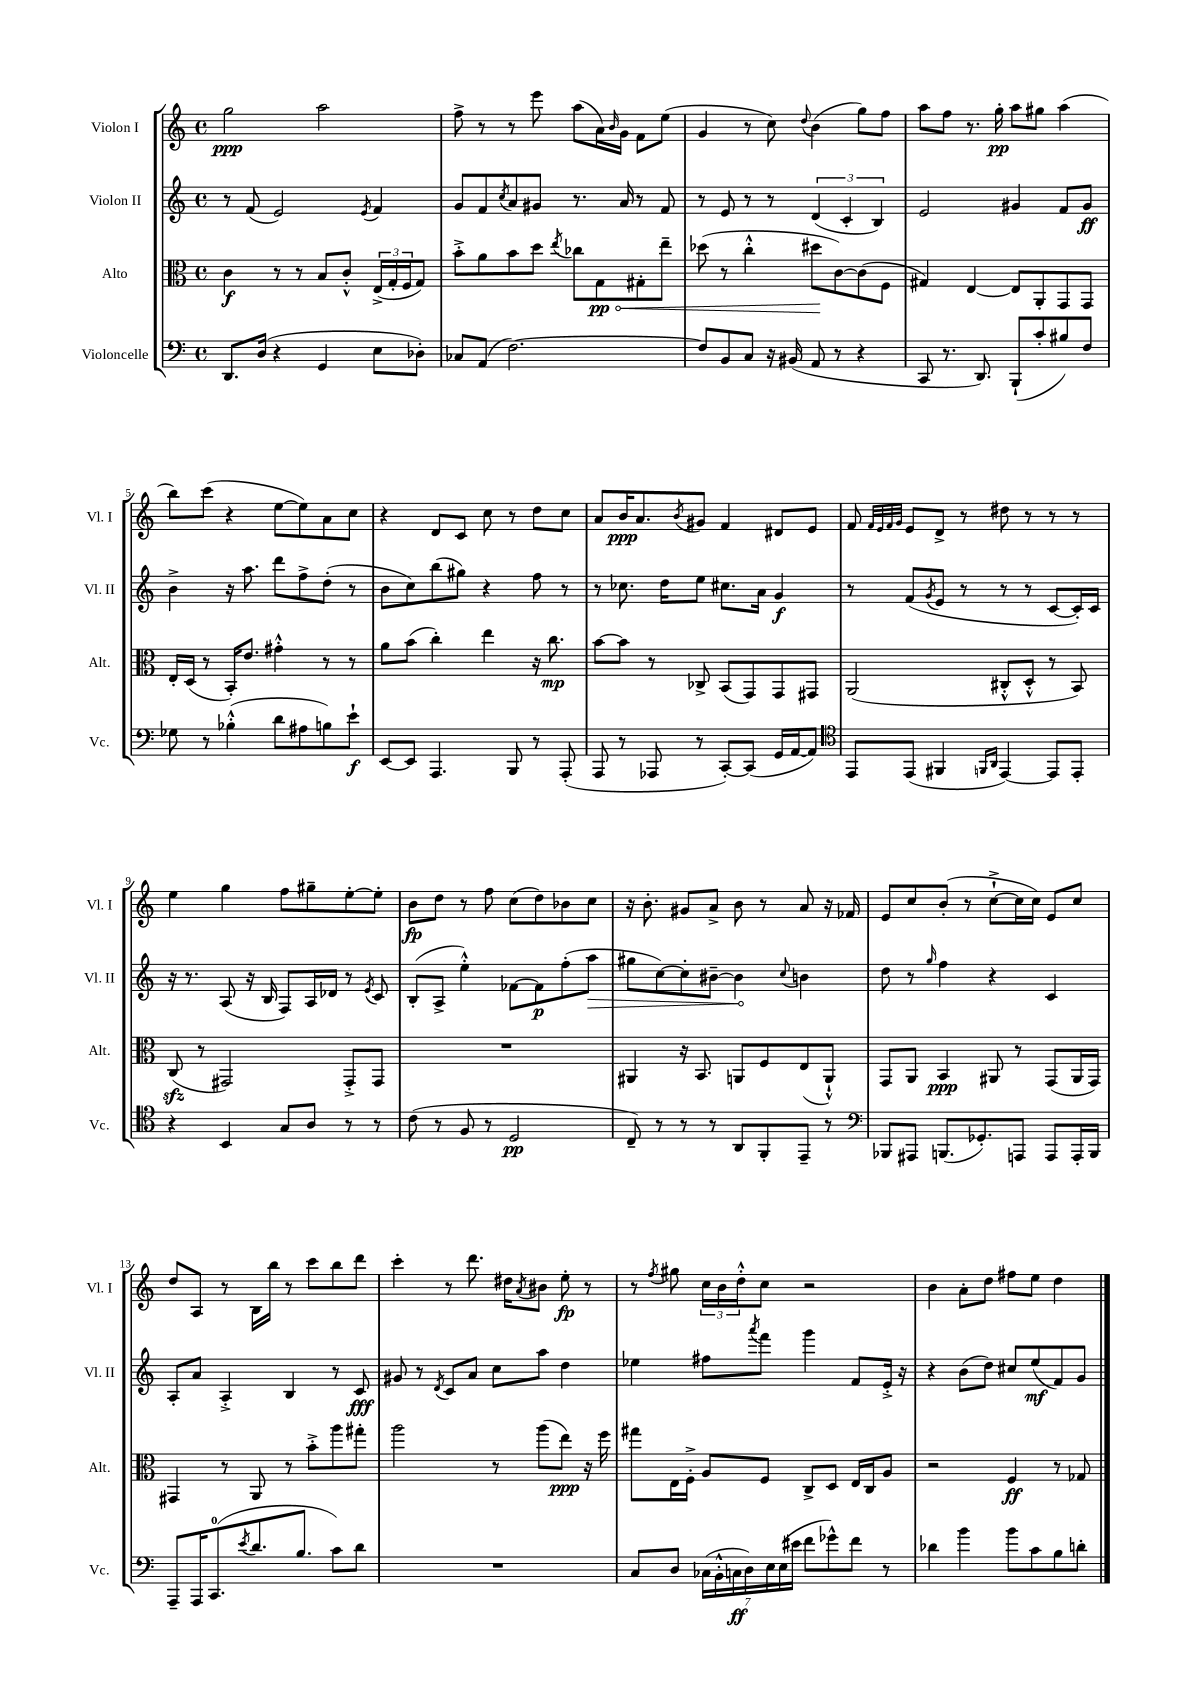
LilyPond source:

<<
\new StaffGroup <<
\new Staff = "s0" \with { instrumentName = "Violon I" shortInstrumentName = "Vl. I" } {
    \clef treble \key c \major \defaultTimeSignature \time 4/4
    g''2\ppp a''2 |
    f''8-> r8 r8 e'''8 a''8( a'16) \grace { b'16 } g'16 f'8 e''8( |
    g'4 r8 c''8) \appoggiatura { d''8 } b'4( g''8) f''8 |
    a''8 f''8 r8. g''16-.\pp a''8 gis''8 a''4( |
    b''8) c'''8( r4 e''8~ e''8) a'8 c''8 |
    r4 d'8 c'8 c''8 r8 d''8 c''8 |
    a'8 b'16\ppp a'8. \acciaccatura { b'8 } gis'8 f'4 dis'8 e'8 |
    f'8 \grace { f'32 e'32 f'32 g'32 } e'8 d'8-> r8 dis''8 r8 r8 r8 |
    e''4 g''4 f''8 gis''8-- e''8~-. e''8-. |
    b'8\fp d''8 r8 f''8 c''8( d''8) bes'8 c''8 |
    r16 b'8.-. gis'8 a'8-> b'8 r8 a'8 r16 fes'16 |
    e'8 c''8 b'8-.( r8 c''8~-!-> c''16 c''16) e'8 c''8 |
    d''8 a8 r8 b16 b''16 r8 c'''8 b''8 d'''8 |
    c'''4-. r8 d'''8. dis''16 \acciaccatura { a'8 } bis'8 e''8-.\fp r8 |
    r8 \acciaccatura { f''8 } gis''8 \tuplet 3/2 { c''16 b'16 d''16-.-^ } c''8 r2 |
    b'4 a'8-. d''8 fis''8 e''8 d''4 \bar "|." |
}
\new Staff = "s1" \with { instrumentName = "Violon II" shortInstrumentName = "Vl. II" } {
    \clef treble \key c \major \defaultTimeSignature \time 4/4
    r8 f'8( e'2) \acciaccatura { e'8 } f'4 |
    g'8 f'8 \acciaccatura { c''8 } a'8 gis'8 r8. a'16 r8 f'8 |
    r8 e'8 r8 r8 \tuplet 3/2 { d'4( c'4-. b4) } |
    e'2 gis'4 f'8 gis'8\ff |
    b'4-> r16 a''8. d'''8 f''8-> d''8-.( r8 |
    b'8 c''8) b''8( gis''8) r4 f''8 r8 |
    r8 ces''8. d''16 e''8 cis''8. a'16 g'4\f |
    r8 f'8( \acciaccatura { g'8 } e'8 r8 r8 r8 c'8~ c'16-.) c'16 |
    r16 r8. a8( r16 b16 f8) a16 des'16 r8 \acciaccatura { e'8 } c'8 |
    b8-.( a8-> e''4-.-^) fes'8~ fes'8\p f''8-.( \once \override Hairpin.circled-tip = ##t a''8\> |
    gis''8 c''8~) c''8-. bis'8~-- bis'4\! \appoggiatura { c''8 } b'4 |
    d''8 r8 \grace { g''16 } f''4 r4 c'4 |
    a8-. a'8 a4-.-> b4 r8 c'8\fff |
    gis'8 r8 \acciaccatura { d'8 } c'8 a'8 c''8 a''8 d''4 |
    ees''4 fis''8 \acciaccatura { a'''8 } f'''8 g'''4 f'8 e'16-.-> r16 |
    r4 b'8( d''8) cis''8 e''8\mf( f'8) g'8 \bar "|." |
}
\new Staff = "s2" \with { instrumentName = "Alto" shortInstrumentName = "Alt." } {
    \clef alto \key c \major \defaultTimeSignature \time 4/4
    c'4\f r8 r8 b8 c'8-.-^ \tuplet 3/2 { e16->( g16-. f16 } g8) |
    b'8-.-> a'8 b'8 d''8 \acciaccatura { e''8 } ces''8 \once \override Hairpin.circled-tip = ##t g8\pp\< gis8-. e''8-- |
    des''8( r8 c''4-.-^ dis''8\! c'8~) c'8( f8 |
    gis4) e4~ e8 a,8-. g,8 g,8 |
    e16-. d16( r8 b,16-.) e'8. gis'4-.-^ r8 r8 |
    a'8 b'8( c''4-.) e''4 r16 c''8.\mp |
    b'8~ b'8 r8 ces8-> b,8( g,8) g,8 gis,8 |
    a,2( cis8-.-^ d8-.-^ r8 b,8) |
    c8\sfz( r8 gis,2) gis,8-.-> gis,8 |
    R1 |
    ais,4 r16 b,8. a,8 f8 e8( a,8-!-^) |
    g,8 a,8 b,4\ppp ais,8 r8 g,8( ais,16 g,16) |
    gis,4 r8 a,8 r8 b'8-.-> a''8 gis''8-. |
    a''2 r8 a''8( e''8\ppp) r16 f''16 |
    gis''8 e16 f16-.-> a8 f8 c8-> d8 e16 c16 a8 |
    r2 f4\ff r8 ges8 \bar "|." |
}
\new Staff = "s3" \with { instrumentName = "Violoncelle" shortInstrumentName = "Vc." } {
    \clef bass \key c \major \defaultTimeSignature \time 4/4
    d,8. d16( r4 g,4 e8 des8-.) |
    ces8 a,8( f2.~) |
    f8 b,8 c8 r16 bis,16( a,8 r8 r4 |
    c,8 r8. d,8.) b,,8-!( c'8-. bis8) f8 |
    ges8 r8 bes4-.-^( d'8 ais8 b8) e'8-!\f |
    e,8~ e,8 a,,4. b,,8 r8 a,,8-.( |
    a,,8 r8 aes,,8 r8 c,8~-.) c,8( g,16 a,16~ a,8) |
    \clef tenor e,8 e,8( fis,4 \grace { f,16 a,16 } e,4~) e,8 e,8-. |
    r4 b,4 g8 a8 r8 r8 |
    c'8( r8 f8 r8 d2\pp |
    c8--) r8 r8 r8 a,8 f,8-. e,8-- r8 |
    \clef bass bes,,8 ais,,8 b,,8.( ges,8.-.) a,,8 a,,8 a,,16-. b,,16 |
    a,,8-- a,,16 c,8.-0( \acciaccatura { e'8 } d'8. b8. c'8) d'8 |
    R1 |
    c8 d8 \tuplet 7/4 { ces16( b,16-.-^ c16\ff d16) e16 e16( eis'16 } f'8 ges'8-^) f'8 r8 |
    des'4 b'4 b'8 c'8 b8 d'8-. \bar "|." |
}
>>
>>
